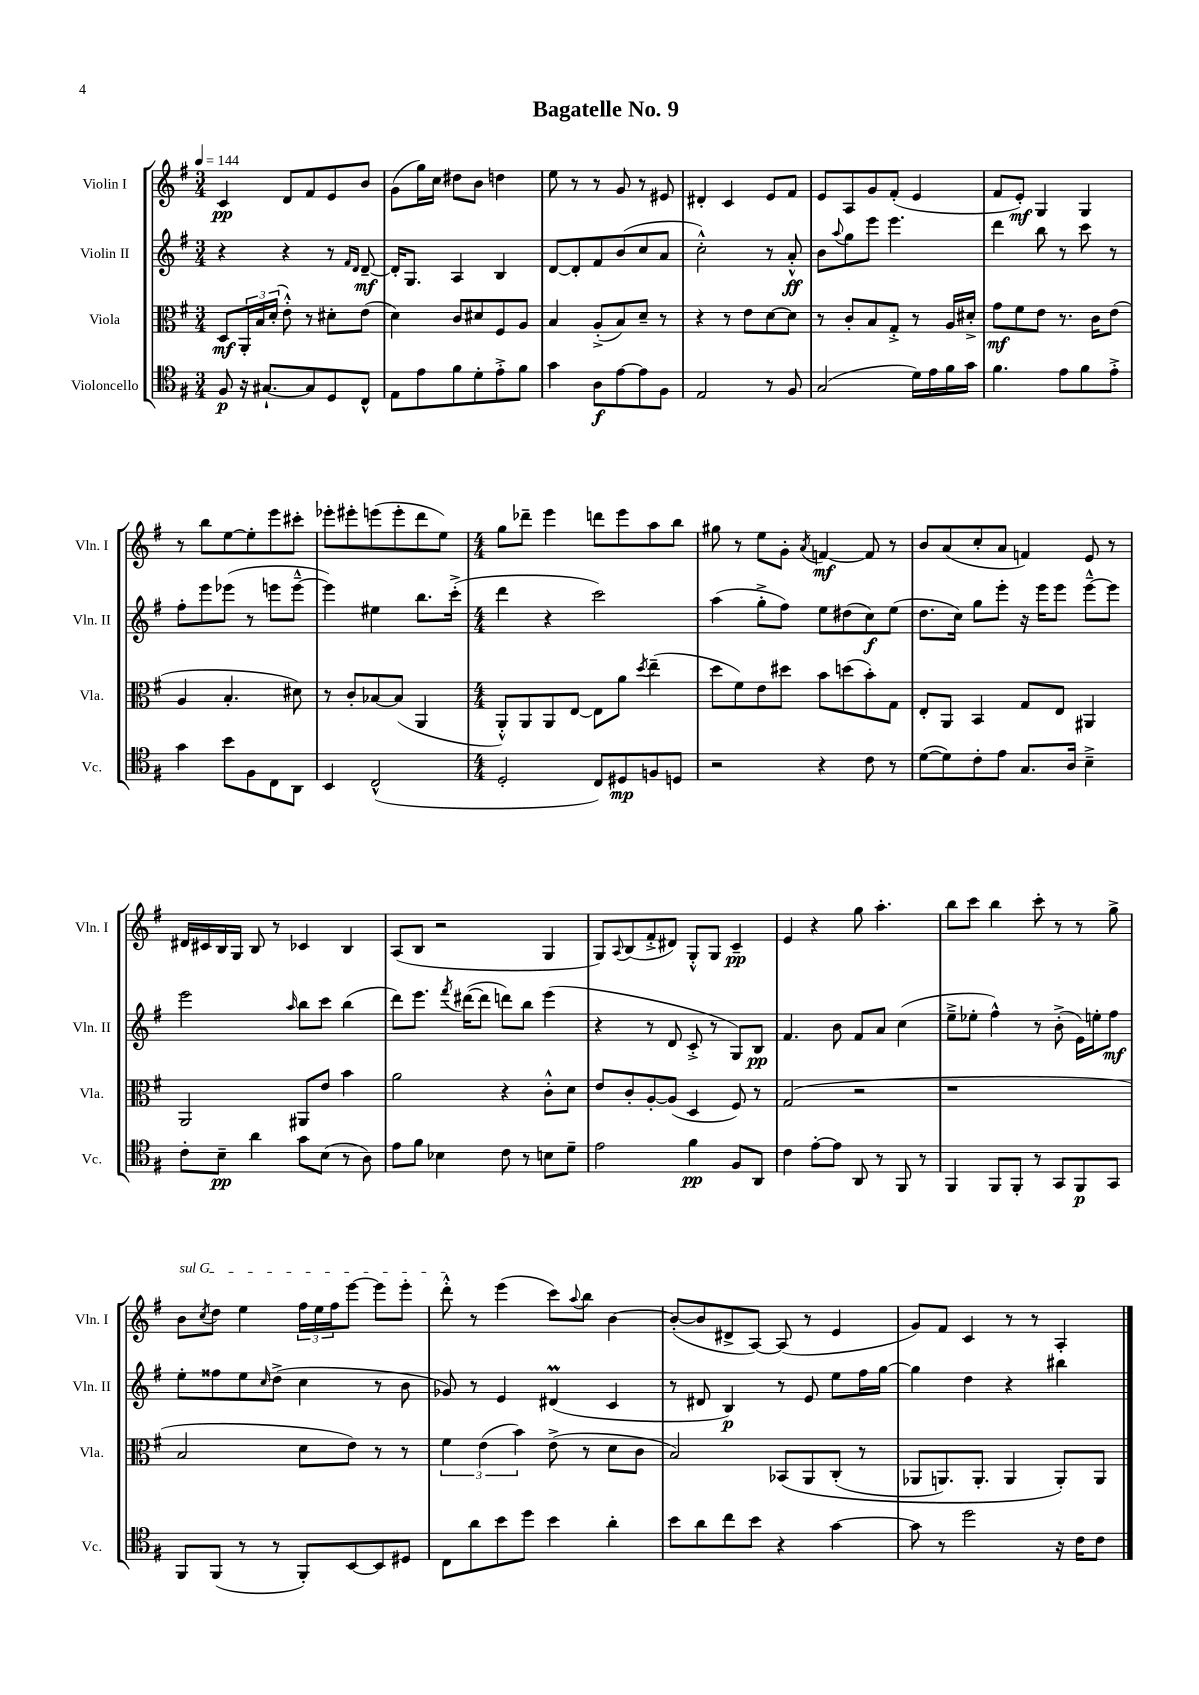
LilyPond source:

\header { title = "Bagatelle No. 9" }
<<
\new StaffGroup <<
\new Staff = "s0" \with { instrumentName = "Violin I" shortInstrumentName = "Vln. I" } {
    \clef treble \key g \major \numericTimeSignature \time 3/4 \tempo 4 = 144
    c'4\pp d'8 fis'8 e'8 b'8 |
    g'8( g''16) c''16 dis''8 b'8 d''4 |
    e''8 r8 r8 g'8 r8 eis'8 |
    dis'4-. c'4 e'8 fis'8 |
    e'8 a8 g'8 fis'8-.( e'4 |
    fis'8 e'8-.\mf) g4 g4 |
    r8 b''8 e''8~ e''8-. e'''8 cis'''8-. |
    ees'''8-. eis'''8-. e'''8( e'''8-. d'''8 e''8) |
    \numericTimeSignature \time 4/4 g''8 des'''8-- e'''4 d'''8 e'''8 a''8 b''8 |
    gis''8 r8 e''8 g'8-. \acciaccatura { a'8 } f'4~\mf f'8 r8 |
    b'8 a'8( c''8-. a'8 f'4) e'8 r8 |
    dis'16 cis'16 b16 g16 b8 r8 ces'4 b4 |
    a8( b8 r2 g4 |
    g8) \appoggiatura { a8 } b8( fis'8-.-> dis'8) g8-.-^ g8 c'4--\pp |
    e'4 r4 g''8 a''4.-. |
    b''8 c'''8 b''4 c'''8-. r8 r8 g''8-> |
    \once \override TextSpanner.bound-details.left.text = \markup { \italic "sul G" } b'8\startTextSpan \acciaccatura { c''8 } d''8 e''4 \tuplet 3/2 { fis''16 e''16 fis''16 } e'''8~ e'''8 e'''8-. |
    d'''8-.-^\stopTextSpan r8 e'''4( c'''8) \appoggiatura { a''8 } b''8 b'4~ |
    b'8~-.( b'8 dis'8-> a8~) a8( r8 e'4 |
    g'8) fis'8 c'4 r8 r8 a4-. \bar "|." |
}
\new Staff = "s1" \with { instrumentName = "Violin II" shortInstrumentName = "Vln. II" } {
    \clef treble \key g \major \numericTimeSignature \time 3/4
    r4 r4 r8 \grace { fis'16 d'16 } d'8~--\mf |
    d'16-. g8. a4 b4 |
    d'8~ d'8-. fis'8 b'8( c''8 a'8 |
    c''2-.-^) r8 a'8-.-^\ff |
    b'8 \appoggiatura { a''8 } g''8 e'''8 e'''4. |
    d'''4 b''8 r8 c'''8 r8 |
    fis''8-. e'''8 ees'''8( r8 e'''8 e'''8~---^ |
    e'''4) eis''4 b''8. c'''16-.->( |
    \numericTimeSignature \time 4/4 d'''4 r4 c'''2) |
    a''4( g''8-.-> fis''8) e''8 dis''8( c''8\f) e''8( |
    d''8. c''16) g''8 e'''8-. r16 e'''16 e'''8 e'''8~---^ e'''8 |
    e'''2 \grace { a''16 } b''8 c'''8 b''4( |
    d'''8) e'''8. \acciaccatura { fis'''8 } dis'''16~( dis'''8 d'''8) b''8 e'''4( |
    r4 r8 d'8 c'8-.-> r8 g8) b8\pp |
    fis'4. b'8 fis'8 a'8 c''4( |
    e''8---> ees''8-. fis''4-^) r8 b'8-.->( e'16) e''16-. fis''8\mf |
    e''8-. fisis''8 e''8 \grace { c''16 } d''8->( c''4 r8 b'8 |
    ges'8) r8 e'4 dis'4\prall( c'4 |
    r8 dis'8 b4\p) r8 e'8 e''8 fis''16 g''16~ |
    g''4 d''4 r4 bis''4 \bar "|." |
}
\new Staff = "s2" \with { instrumentName = "Viola" shortInstrumentName = "Vla." } {
    \clef alto \key g \major \numericTimeSignature \time 3/4
    d8\mf \tuplet 3/2 { a,16-. b16 d'16-.( } e'8-.-^) r8 dis'8-. e'8( |
    d'4) c'8 dis'8 fis8 a8 |
    b4 a8-.->( b8) d'8-- r8 |
    r4 r8 e'8 d'8~ d'8 |
    r8 c'8-. b8 g8-.-> r8 a16 dis'16-.-> |
    g'8\mf fis'8 e'8 r8. c'16 e'8( |
    a4 b4.-. dis'8) |
    r8 c'8-. bes8~ bes8( a,4 |
    \numericTimeSignature \time 4/4 a,8-.-^) a,8 a,8 e8~ e8 a'8 \acciaccatura { d''8 } e''4--( |
    d''8 fis'8) e'8 dis''8 b'8 d''8( b'8-.) g8 |
    e8-. a,8 b,4 g8 e8 ais,4 |
    a,2 ais,8 e'8 b'4 |
    a'2 r4 c'8-.-^ d'8 |
    e'8 c'8-. a8~-. a8( d4 fis8) r8 |
    g2( r2 |
    r1 |
    b2 d'8 e'8) r8 r8 |
    \tuplet 3/2 { fis'4 e'4( b'4) } e'8->( r8 d'8 c'8 |
    b2) bes,8\( a,8 c8-.( r8 |
    aes,8 a,8.) a,8.-. a,4 a,8-.\) a,8 \bar "|." |
}
\new Staff = "s3" \with { instrumentName = "Violoncello" shortInstrumentName = "Vc." } {
    \clef tenor \key g \major \numericTimeSignature \time 3/4
    fis8\p r16 gis8.~-! gis8 d8 c8-^ |
    e8 e'8 fis'8 d'8-. e'8-.-> fis'8 |
    g'4 a8\f e'8~ e'8 fis8 |
    e2 r8 fis8 |
    g2( d'16) e'16 fis'16 g'16 |
    fis'4. e'8 fis'8 e'8-.-> |
    g'4 b'8 fis8 c8 a,8 |
    b,4 c2-^( |
    \numericTimeSignature \time 4/4 d2-. c8) dis8\mp f8 d8 |
    r2 r4 c'8 r8 |
    d'8~( d'8) c'8-. e'8 g8. a16 b4---> |
    c'8-. b8--\pp a'4 g'8 b8( r8 a8) |
    e'8 fis'8 bes4 c'8 r8 b8 d'8-- |
    e'2 fis'4\pp fis8 a,8 |
    c'4 e'8~-. e'8 a,8 r8 fis,8 r8 |
    fis,4 fis,8 fis,8-. r8 g,8 fis,8\p g,8 |
    fis,8 fis,8( r8 r8 fis,8-.) b,8~ b,8 dis8 |
    c8 a'8 b'8 d''8 b'4 a'4-. |
    b'8 a'8 c''8 b'8 r4 g'4~ |
    g'8 r8 d''2 r16 c'16 c'8 \bar "|." |
}
>>
>>
\layout { \context { \Score \remove "Bar_number_engraver" } }
